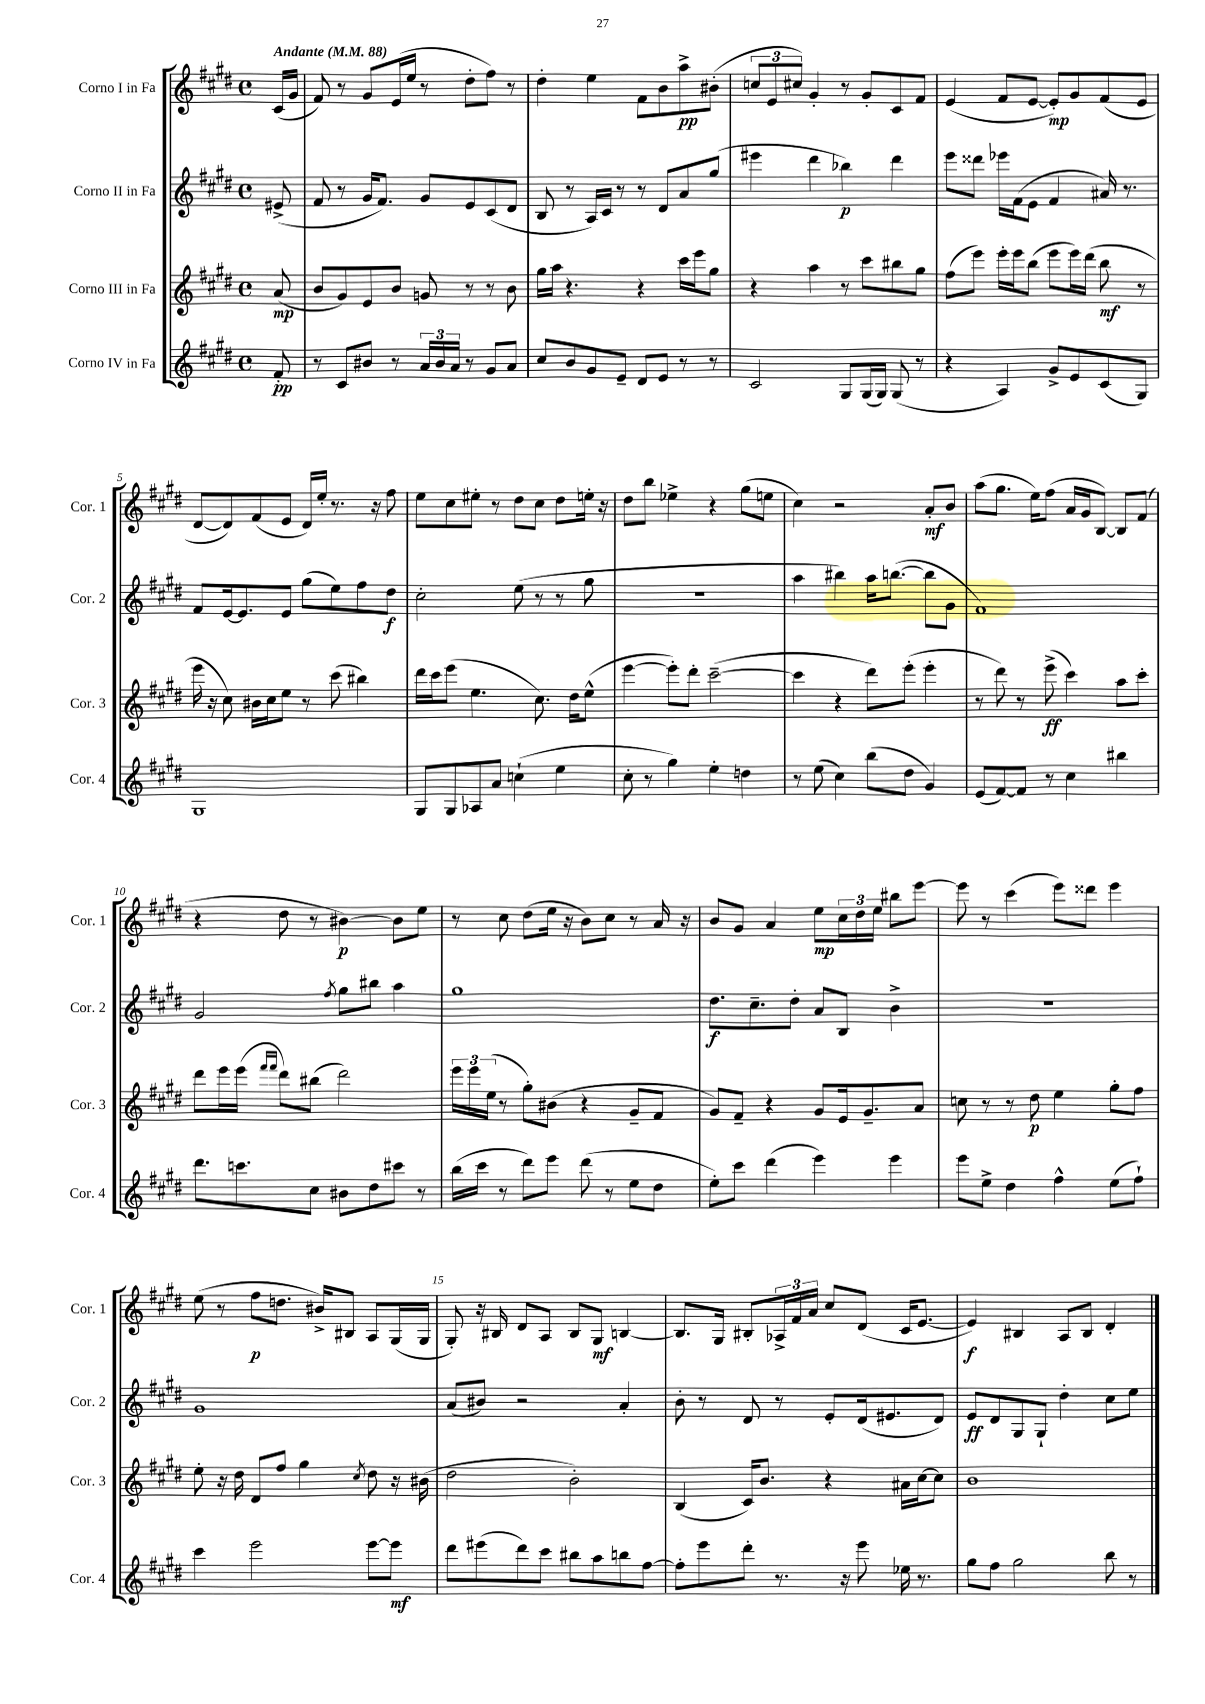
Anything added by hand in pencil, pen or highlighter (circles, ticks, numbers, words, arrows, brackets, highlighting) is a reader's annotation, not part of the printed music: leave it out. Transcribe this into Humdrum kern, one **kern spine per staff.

**kern	**kern	**kern	**kern
*staff4	*staff3	*staff2	*staff1
*clefG2	*clefG2	*clefG2	*clefG2
*k[f#c#g#d#]	*k[f#c#g#d#]	*k[f#c#g#d#]	*k[f#c#g#d#]
*M4/4	*M4/4	*M4/4	*M4/4
*met(c)	*met(c)	*met(c)	*met(c)
*MM88	*MM88	*MM88	*MM88
8f#'/	(8a/	(8e#^/	(16c#/LL
.	.	.	16g#/JJ
=	=	=	=
8r	8b/L	8f#/	8f#/)
8c#/L	8g#/)	8r	8r
8b#/J	8e/	16g#/LK	8g#/L
.	.	8.f#/J)	.
8r	8b/J	.	(16e/L
.	.	.	16ee/JJ
24a/LL	8g/	8g#/L	8r
24b#/	.	.	.
24a/JJ	.	.	.
8r	8r	8e/	8dd#'\L
8g#/L	8r	(8c#/	8ff#\J)
8a/J	8b\	8d#/J	8r
=	=	=	=
8cc#/L	16gg#\LL	8B/	4dd#'\
.	16aa\JJ	.	.
8b/	4.r	8r	.
8g#/	.	16A/LL)	4ee\
.	.	16c#/JJ	.
8e~/J	.	8r	.
8d#/L	4r	8r	8f#\L
8e/J	.	8d#/L	8b\
8r	16ccc#\LL	8a/	8aa^\
.	16eee\J	.	.
8r	8gg#\J	(8gg#/J	(8b#'\J
=	=	=	=
2c#/	4r	4eee#\	12cc/L
.	.	.	12e/
.	.	.	12cc#/J)
.	4aa\	4ddd#\	4g#'/
8G#/L	8r	4bb-\)	8r
(16G#/L	8ccc#\L	.	8g#'/L
16G#/JJ)	.	.	.
(8G#/	8bb#\	4ddd#\	8c#/
8r	8gg#\J	.	8f#/J
=	=	=	=
4r	(8ff#\L	8eee\L	(4e/
.	8eee\J)	8ddd##\J	.
4A/)	16eee'\LL	16eee-\LL	8f#/L
.	16eee\J	(16f#\J	.
.	(8bb\J	8e\J	[8e/J
8g#^/L	8eee\L	4f#/	8e'/]L)
8e/	16eee\L)	.	8g#/
.	(16ddd#\JJ	.	.
(8c#/	8bb\	16a#/)	(8f#/
.	.	8.r	.
8G#/J)	8r	.	8e/J
=	=	=	=
1G#	16eee\	8f#/L	[8d#/L
.	16r	.	.
.	8cc#\)	[16e/k	8d#/])
.	.	8.e/]	.
.	16b#\LL	.	(8f#/
.	16cc#\J	.	.
.	8ee\J	8e/J	8e/J
.	8r	(8gg#\L	16d#/LL)
.	.	.	16ee'/JJ
.	(8ccc#\	8ee\)	8.r
.	4bb#\)	8ff#\	.
.	.	.	16r
.	.	8dd#\J	8ff#\
=	=	=	=
8G#/L	16ddd#\LL	2cc#'\	8ee\L
.	16ccc#\J	.	.
8G#/	(8eee\J	.	8cc#\
8A-/	4.ee\	.	8ee#'\J
8a/J	.	.	8r
(4cc`\	.	(8ee\	8dd#\L
.	8.cc#\)	8r	8cc#\J
4ee\	.	8r	8dd#\L
.	16dd#\LK	.	.
.	(8ee^^\J	8gg#\	16ee'\Jk
.	.	.	16r
=	=	=	=
8cc#'\	[4eee\	1r	8dd#\L
8r	.	.	8bb\J
4gg#\)	8eee'\]L)	.	4ee-^\
.	8ddd#'\J	.	.
4ee'\	([2ccc#~\	.	4r
4dd\	.	.	(8gg#\L
.	.	.	8ee\J
=	=	=	=
8r	4ccc#\]	4aa\	4cc#\)
(8ee\	.	.	.
4cc#\)	4r	4bb#\)	2r
(8bb\L	8ddd#\L)	16aa\LK	.
.	.	([8.bb\J	.
8dd#\J	(8eee'\J	.	.
4g#/)	4eee'\	8bb\]L	8a'/L
.	.	8g#\J	8b/J
=	=	=	=
(8e/L	8r	1f#)	(8aa\L
[8f#/)	8ddd#\)	.	8.gg#\J
8f#/]J	8r	.	.
.	.	.	16ee\LK)
8r	(8eee^\	.	(8ff#\J
4cc#\	4ccc#\)	.	16a/LL
.	.	.	16g#/J
.	.	.	[8B/J)
4bb#\	8aa\L	.	8B/]L
.	8ccc#'\J	.	(8f#/J
=	=	=	=
8.ddd#\L	8ddd#\L	2g#/	4r
.	16eee\L	.	.
8.ccc\	(16eee\JJ	.	.
.	16qqfff#/LL	.	.
.	16qqfff#/JJ	.	.
.	8ddd#\L)	.	8dd#\
8cc#\J	(8bb#\J	.	8r
.	.	8qff#/	.
8b#\L	2ddd#\)	8gg#\L	[4b#\)
8dd#\	.	8bb#\J	.
8ccc#\J	.	4aa\	8b#\]L
8r	.	.	8ee\J
=	=	=	=
(16bb\LL	24eee\LL	1gg#	8r
.	24eee\	.	.
16ccc#\JJ	.	.	.
.	(24ee\JJ	.	.
8r	8r	.	8cc#\
8ddd#\L)	8gg#'\L)	.	(8dd#\L
8eee\J	(8b#\J	.	16ee\Jk
.	.	.	16r
(8ddd#\	4r	.	8b\L)
8r	.	.	8cc#\J
8ee\L	8g#~/L	.	8r
8dd#\J	8f#/J	.	16a/
.	.	.	16r
=	=	=	=
8ee'\L)	8g#/L)	8.dd#\L	8b/L
8ccc#\J	8f#~/J	.	8g#/J
.	.	8.cc#~\	.
(4ddd#\	4r	.	4a/
.	.	8dd#'\J	.
4eee\)	8g#/L	8a/L	8ee\L
.	16e/k	8B/J	24cc#\L
.	.	.	24dd#\
.	8.g#~/	.	.
.	.	.	24ee\JJ
4eee\	.	4b^\	8bb#\L
.	8a/J	.	[8eee\J
=	=	=	=
8eee\L	8cc\	1r	8eee\]
8ee^\J	8r	.	8r
4dd#\	8r	.	(4ccc#\
.	8dd#\	.	.
4ff#^^\	4ee\	.	8eee\L)
.	.	.	8ddd##\J
(8ee\L	8gg#'\L	.	4eee\
8ff#`\J)	8ff#\J	.	.
=	=	=	=
4ccc#\	8ee'\	1g#	(8ee\
.	16r	.	8r
.	16dd#\	.	.
2eee\	8d#/L	.	8ff#\L
.	8ff#/J	.	8.dd\J
.	4gg#\	.	.
.	.	.	16b#^/LK)
.	.	.	8B#/J
.	8qcc#/	.	.
[8eee\L	8dd#\	.	8A/L
8eee\]J	16r	.	(16G#/L
.	(16b#\	.	16G#/JJ
=	=	=	=
8ddd#\L	2dd#\	(8a/L	8G#'/)
(8eee#\	.	8b#/J)	16r
.	.	.	16B#/
8ddd#\)	.	2r	8d#/L
8ccc#\J	.	.	8A/J
8bb#\L	2b'\)	.	8B#/L
8aa\	.	.	8G#/J
8bb\	.	4a'/	[4B/
[8ff#\J	.	.	.
=	=	=	=
8ff#'\]L	(4B/	8b'\	8.B/]L
8eee\	.	8r	.
.	.	.	16G#/Jk
8ddd#'\J	16c#/LK)	8d#/	8B#'/L
.	8.b/J	.	.
8.r	.	8r	24A-^/L
.	.	.	24f#/
.	.	.	24a/JJ
.	4r	8e'/L	8cc#/L
16r	.	.	.
8eee\	.	(16d#/k	(8d#/J
.	.	8.e#/	.
16ee-\	16a#\LL	.	16c#/LK
8.r	[16cc#\J	.	[8.e/J
.	8cc#\]J	8d#/J)	.
=	=	=	=
8gg#\L	1b	8e/L	4e/])
8ff#\J	.	8d#/	.
2gg#\	.	8G#/	4B#/
.	.	8G#`/J	.
.	.	4dd#'\	8A/L
.	.	.	8B#/J
8bb\	.	8cc#\L	4d#'/
8r	.	8ee\J	.
==	==	==	==
*-	*-	*-	*-
